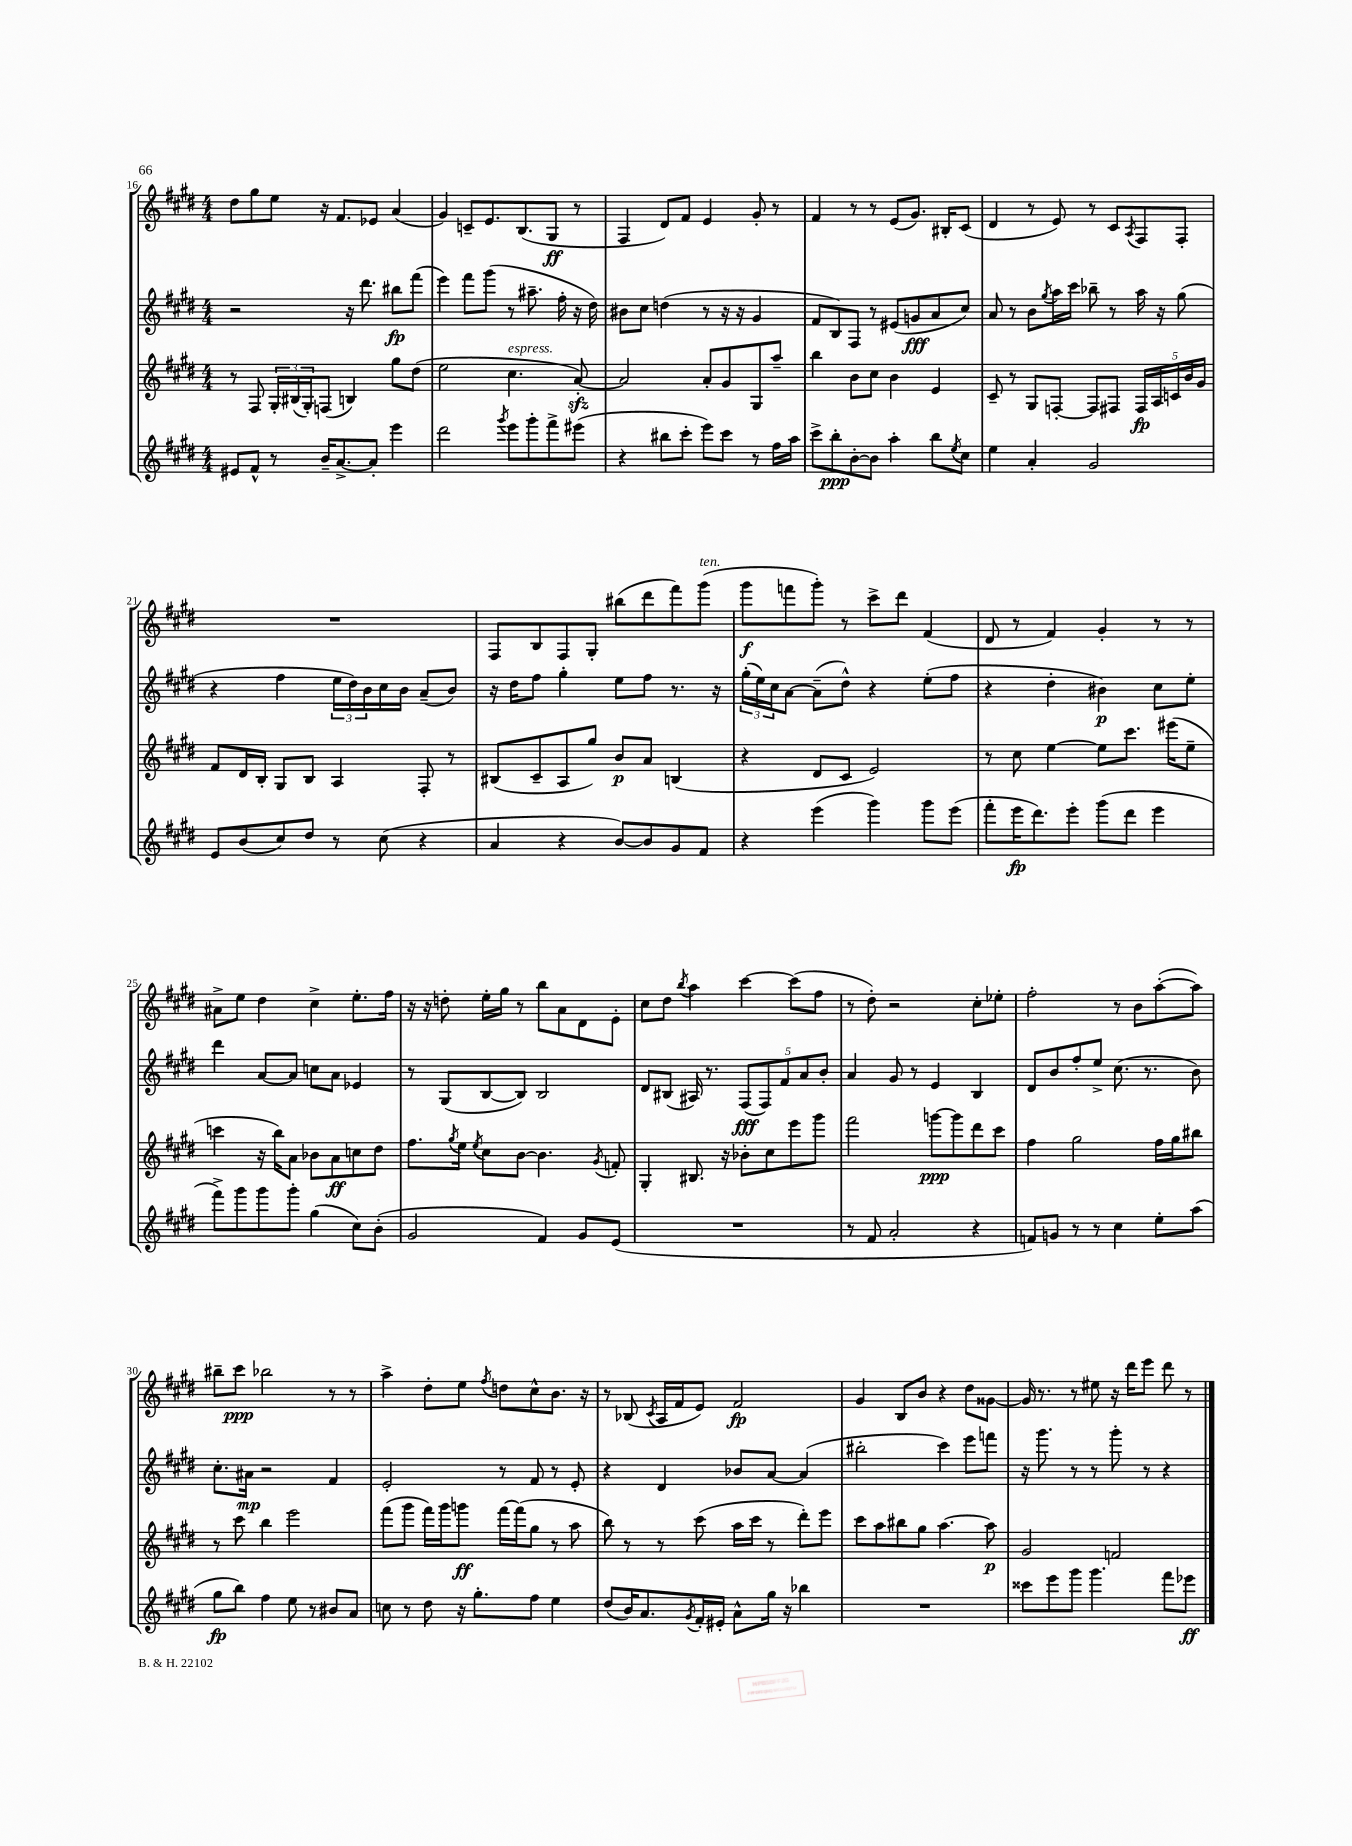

**kern	**dynam	**kern	**dynam	**kern	**dynam	**kern	**dynam
*part4	*part4	*part3	*part3	*part2	*part2	*part1	*part1
*staff4	*staff4	*staff3	*staff3	*staff2	*staff2	*staff1	*staff1
*clefG2	*	*clefG2	*	*clefG2	*	*clefG2	*
*k[f#c#g#d#]	*	*k[f#c#g#d#]	*	*k[f#c#g#d#]	*	*k[f#c#g#d#]	*
*M4/4	*	*M4/4	*	*M4/4	*	*M4/4	*
=16	=16	=16	=16	=16	=16	=16	=16
8e#X/L	.	8r	.	2r	.	8dd#\L	.
8f#^^/J	.	8F#/	.	.	.	8gg#\	.
8r	.	24G#'/LL	.	.	.	8ee\J	.
.	.	(24B#X/	.	.	.	.	.
.	.	24G#'/J)	.	.	.	.	.
16b~/KL	.	(8Fn/J	.	.	.	16r	.
[8.a^/	.	.	.	.	.	8.f#/L	.
.	.	4Bn/)	.	16r	.	.	.
.	.	.	.	8.ddd#\	.	.	.
8a'/J]	.	.	.	.	.	8e-X/J	.
4eee\	.	8gg#\L	.	8bb#X\L	fp	(4a/	.
.	.	(8dd#\J	.	(8fff#\J	.	.	.
=17	=17	=17	=17	=17	=17	=17	=17
2ddd#\	.	2ee\	.	4eee\)	.	4g#/)	.
.	.	.	.	8fff#\L	.	8cn~/L	.
.	.	.	.	(8ggg#\J	.	8.e/	.
8qggg#/	.	.	.	.	.	.	.
!	!	!LO:TX:a:i:t=espress.	!	!	!	!	!
8eee\L	.	4.cc#\	.	8r	.	.	.
.	.	.	.	.	.	(8.B/	.
8ggg#'\	.	.	.	8.aa#X~\	.	.	.
8fff#^\	.	.	.	.	.	8G#/J	ff
.	.	.	.	16ff#'\	.	.	.
(8eee#X\J	.	[8azz'/)	.	16r	.	8r	.
.	.	.	.	16dd#\)	.	.	.
=18	=18	=18	=18	=18	=18	=18	=18
4r	.	2a/]	.	8b#X\L	.	4F#/	.
.	.	.	.	8cc#\J	.	.	.
8bb#X\L	.	.	.	(4ddn\	.	8d#/L)	.
8ccc#'\J	.	.	.	.	.	8f#/J	.
8eee\L)	.	8a'/L	.	8r	.	4e/	.
8ccc#\J	.	8g#/	.	16r	.	.	.
.	.	.	.	16r	.	.	.
8r	.	8G#/	.	4g#/	.	8g#'/	.
16ff#\LL	.	8aa~/J	.	.	.	8r	.
16aa\JJ	.	.	.	.	.	.	.
=19	=19	=19	=19	=19	=19	=19	=19
8ccc#^\L	.	4bb\	.	8f#/L	.	4f#/	.
8bb'\	ppp	.	.	8B/)	.	.	.
[8b'\	.	8b\L	.	8F#/J	.	8r	.
8b\J]	.	8cc#\J	.	8r	.	8r	.
4aa'\	.	4b\	.	(8e#X/L	.	(8e/L	.
.	.	.	.	8gn/	fff	8.g#/J)	.
8bb\L	.	4e/	.	8a/	.	.	.
.	.	.	.	.	.	16B#X'/KL	.
8qee/	.	.	.	.	.	.	.
8cc#\J	.	.	.	8cc#/J)	.	(8c#/J	.
=20	=20	=20	=20	=20	=20	=20	=20
4ee\	.	8c#~/	.	8a/	.	4d#/	.
.	.	8r	.	8r	.	.	.
4a'/	.	8G#/L	.	8b\L	.	8r	.
.	.	.	.	8qgg#/	.	.	.
.	.	[8Fn'/J	.	16aa\L	.	8e/)	.
.	.	.	.	16ccc#\JJ	.	.	.
2g#/	.	8F/L]	.	8bb-X~\	.	8r	.
.	.	8F#X/J	.	8r	.	8c#/L	.
.	.	.	.	.	.	8qA/	.
.	.	20F#/LL	fp	16aa\	.	8F#/	.
.	.	20A/	.	.	.	.	.
.	.	.	.	16r	.	.	.
.	.	20cn/	.	.	.	.	.
.	.	.	.	(8gg#\	.	8F#'/J	.
.	.	20b/	.	.	.	.	.
.	.	20g#/JJ	.	.	.	.	.
!!LO:LB:g=z
=21	=21	=21	=21	=21	=21	=21	=21
8e/L	.	8f#/L	.	4r	.	1r	.
(8b/	.	16d#/L	.	.	.	.	.
.	.	16B'/JJ	.	.	.	.	.
8cc#/)	.	8G#/L	.	4ff#\	.	.	.
8dd#/J	.	8B/J	.	.	.	.	.
8r	.	4A/	.	24ee\LL	.	.	.
.	.	.	.	24dd#\)	.	.	.
.	.	.	.	24b\	.	.	.
(8cc#\	.	.	.	16cc#\	.	.	.
.	.	.	.	16b\JJ	.	.	.
4r	.	8F#'/	.	(8a~/L	.	.	.
.	.	8r	.	8b/J)	.	.	.
=22	=22	=22	=22	=22	=22	=22	=22
4a/	.	(8B#X/L	.	16r	.	8F#/L	.
.	.	.	.	16dd#\KL	.	.	.
.	.	8c#~/	.	8ff#\J	.	8B/	.
4r	.	8A/	.	4gg#'\	.	8F#/	.
.	.	8gg#/J)	.	.	.	8G#'/J	.
[8b/L)	.	8b/L	p	8ee\L	.	(8bb#X\L	.
8b/]	.	8a/J	.	8ff#\J	.	8ddd#\	.
8g#/	.	(4Bn/	.	8.r	.	8fff#\)	.
!	!	!	!	!	!	!LO:TX:a:i:t=ten.	!
8f#/J	.	.	.	.	.	(8ggg#\J	.
.	.	.	.	16r	.	.	.
=23	=23	=23	=23	=23	=23	=23	=23
4r	.	4r	.	(24gg#'\LL	.	8ggg#\L	f
.	.	.	.	24ee\)	.	.	.
.	.	.	.	24cc#\J	.	.	.
.	.	.	.	[8a\J	.	8fffn\	.
(4eee\	.	8d#/L	.	(8a~\L]	.	8ggg#'\J)	.
.	.	8c#/J	.	8dd#^^\J)	.	8r	.
4ggg#\)	.	2e/)	.	4r	.	8ccc#^\L	.
.	.	.	.	.	.	8ddd#\J	.
8ggg#\L	.	.	.	(8ee'\L	.	(4f#/	.
(8eee\J	.	.	.	8ff#\J	.	.	.
=24	=24	=24	=24	=24	=24	=24	=24
8fff#'\L	.	8r	.	4r	.	8d#/	.
16eee\K	fp	8cc#\	.	.	.	8r	.
8.ddd#\)	.	.	.	.	.	.	.
.	.	[4ee\	.	4dd#'\	.	4f#/)	.
8eee'\J	.	.	.	.	.	.	.
(8ggg#\L	.	8ee\L]	.	4b#X\)	p	4g#'/	.
8ddd#\J	.	8.ccc#\J	.	.	.	.	.
4eee\	.	.	.	8cc#\L	.	8r	.
.	.	(16eee#X\KL	.	.	.	.	.
.	.	8ee~\J	.	8ee'\J	.	8r	.
!!LO:LB:g=z
=25	=25	=25	=25	=25	=25	=25	=25
8fff#^\L)	.	4cccn\	.	4ddd#\	.	8a#X^\L	.
8ggg#\	.	.	.	.	.	8ee\J	.
8ggg#\	.	16r	.	[8a/L	.	4dd#\	.
.	.	16bb\KL)	.	.	.	.	.
8ggg#'\J	.	8a\J	.	8a/J]	.	.	.
(4gg#\	.	8b-X\L	.	8ccn\L	.	4cc#^\	.
.	.	8a\	ff	8a\J	.	.	.
8cc#\L)	.	8ccn\	.	4e-X/	.	8.ee'\L	.
(8b'\J	.	8dd#\J	.	.	.	.	.
.	.	.	.	.	.	16ff#\Jk	.
=26	=26	=26	=26	=26	=26	=26	=26
2g#/	.	8.ff#\L	.	8r	.	16r	.
.	.	.	.	.	.	16r	.
.	.	.	.	(8G#/L	.	8ddn'\	.
.	.	8qgg#/	.	.	.	.	.
.	.	16ee\Jk	.	.	.	.	.
.	.	8qee/	.	.	.	.	.
.	.	8cc#\L	.	[8B/	.	16ee'\LL	.
.	.	.	.	.	.	16gg#\JJ	.
.	.	[8b\J	.	8B/J])	.	8r	.
4f#/)	.	4.b\]	.	2B/	.	8bb\L	.
.	.	.	.	.	.	8a\	.
8g#/L	.	.	.	.	.	8d#\	.
.	.	8qg#/	.	.	.	.	.
(8e/J	.	8fn'/	.	.	.	8e'\J	.
=27	=27	=27	=27	=27	=27	=27	=27
1r	.	4G#'/	.	8d#/L	.	8cc#\L	.
.	.	.	.	(8B#X/J	.	8dd#\J	.
.	.	.	.	.	.	8qbb/	.
.	.	8.B#X/	.	16A#X/)	.	4aa\	.
.	.	.	.	8.r	.	.	.
.	.	16r	.	.	.	.	.
.	.	8b-X'\L	.	(10F#/L	fff	[4ccc#\	.
.	.	.	.	10F#/)	.	.	.
.	.	8cc#\	.	.	.	.	.
.	.	.	.	10f#/	.	.	.
.	.	8eee\	.	.	.	(8ccc#\L]	.
.	.	.	.	10a/	.	.	.
.	.	8ggg#\J	.	.	.	8ff#\J	.
.	.	.	.	10b'/J	.	.	.
=28	=28	=28	=28	=28	=28	=28	=28
8r	.	2fff#\	.	4a/	.	8r	.
8f#/	.	.	.	.	.	8dd#'\)	.
2a'/	.	.	.	8g#/	.	2r	.
.	.	.	.	8r	.	.	.
.	.	[8gggn\L	ppp	4e/	.	.	.
.	.	8ggg\]	.	.	.	.	.
4r	.	8ddd#\	.	4B/	.	8cc#'\L	.
.	.	8ccc#\J	.	.	.	8ee-X'\J	.
=29	=29	=29	=29	=29	=29	=29	=29
8fn/L)	.	4ff#\	.	8d#/L	.	2ff#'\	.
8gn/J	.	.	.	8b/	.	.	.
8r	.	2gg#\	.	8ff#'/	.	.	.
8r	.	.	.	8ee^/J	.	.	.
4cc#\	.	.	.	(8.cc#\	.	8r	.
.	.	.	.	.	.	8b\L	.
.	.	.	.	8.r	.	.	.
8ee'\L	.	16ff#\LL	.	.	.	([8aa'\	.
.	.	16gg#\J	.	.	.	.	.
(8aa\J	.	8bb#X\J	.	8b\)	.	8aa\J])	.
!!LO:LB:g=z
=30	=30	=30	=30	=30	=30	=30	=30
8gg#\L	fp	8r	.	8.cc#'\L	.	8bb#X~\L	.
8bb\J)	.	8ccc#\	.	.	.	8ccc#\J	ppp
.	.	.	.	16a#X\Jk	mp	.	.
4ff#\	.	4bb\	.	2r	.	2bb-X\	.
8ee\	.	2eee\	.	.	.	.	.
8r	.	.	.	.	.	.	.
8b#X/L	.	.	.	4f#/	.	8r	.
8a/J	.	.	.	.	.	8r	.
=31	=31	=31	=31	=31	=31	=31	=31
8ccn\	.	(8fff#\L	.	2e'/	.	4aa^\	.
8r	.	8ggg#\J	.	.	.	.	.
8dd#\	.	16fff#\LL)	.	.	.	8dd#'\L	.
.	.	16ggg#\J	.	.	.	.	.
16r	.	8gggn\J	ff	.	.	8ee\J	.
8.gg#'\L	.	.	.	.	.	.	.
.	.	.	.	.	.	8qff#/	.
.	.	[16fff#\LL	.	8r	.	8ddn\L	.
.	.	(16fff#\J]	.	.	.	.	.
8ff#\J	.	8gg#\J	.	8f#/	.	8cc#^^\	.
4ee\	.	8r	.	8r	.	8.b\J	.
.	.	8aa\	.	8e'/	.	.	.
.	.	.	.	.	.	16r	.
=32	=32	=32	=32	=32	=32	=32	=32
(8dd#/L	.	8bb\)	.	4r	.	8r	.
16b/K)	.	8r	.	.	.	(8B-X/	.
8.a/	.	.	.	.	.	.	.
.	.	.	.	.	.	8qc#/	.
.	.	8r	.	4d#/	.	16A/LL	.
.	.	.	.	.	.	16f#/J	.
8qg#/	.	.	.	.	.	.	.
16f#'/L	.	(8ccc#\	.	.	.	8e/J)	.
16e#X'/JJ	.	.	.	.	.	.	.
8a^^\L	.	16aa\LL	.	8b-X/L	.	2f#/	fp
.	.	16ccc#\JJ	.	.	.	.	.
16gg#\Jk	.	8r	.	[8a/J	.	.	.
16r	.	.	.	.	.	.	.
4bb-X\	.	8ddd#'\L)	.	(4a/]	.	.	.
.	.	8eee\J	.	.	.	.	.
=33	=33	=33	=33	=33	=33	=33	=33
1r	.	8ccc#\L	.	2bb#X'\	.	4g#/	.
.	.	8aa\	.	.	.	.	.
.	.	8bb#X\	.	.	.	8B/L	.
.	.	8gg#\J	.	.	.	8b/J	.
.	.	[4.aa\	.	4ccc#\)	.	4r	.
.	.	.	.	8eee\L	.	8dd#\L	.
.	.	8aa\]	p	8fffn\J	.	[8g##X\J	.
=34	=34	=34	=34	=34	=34	=34	=34
8ccc##X\L	.	2g#/	.	16r	.	16g##/]	.
.	.	.	.	8.ggg#\	.	8.r	.
8eee\	.	.	.	.	.	.	.
8ggg#\J	.	.	.	8r	.	8r	.
4.ggg#\	.	.	.	8r	.	8ee#X\	.
.	.	2fn/	.	8ggg#'\	.	16r	.
.	.	.	.	.	.	16ddd#\KL	.
.	.	.	.	8r	.	8eee\J	.
8fff#\L	.	.	.	4r	.	8ddd#\	.
8eee-X\J	ff	.	.	.	.	8r	.
==	==	==	==	==	==	==	==
*-	*-	*-	*-	*-	*-	*-	*-
